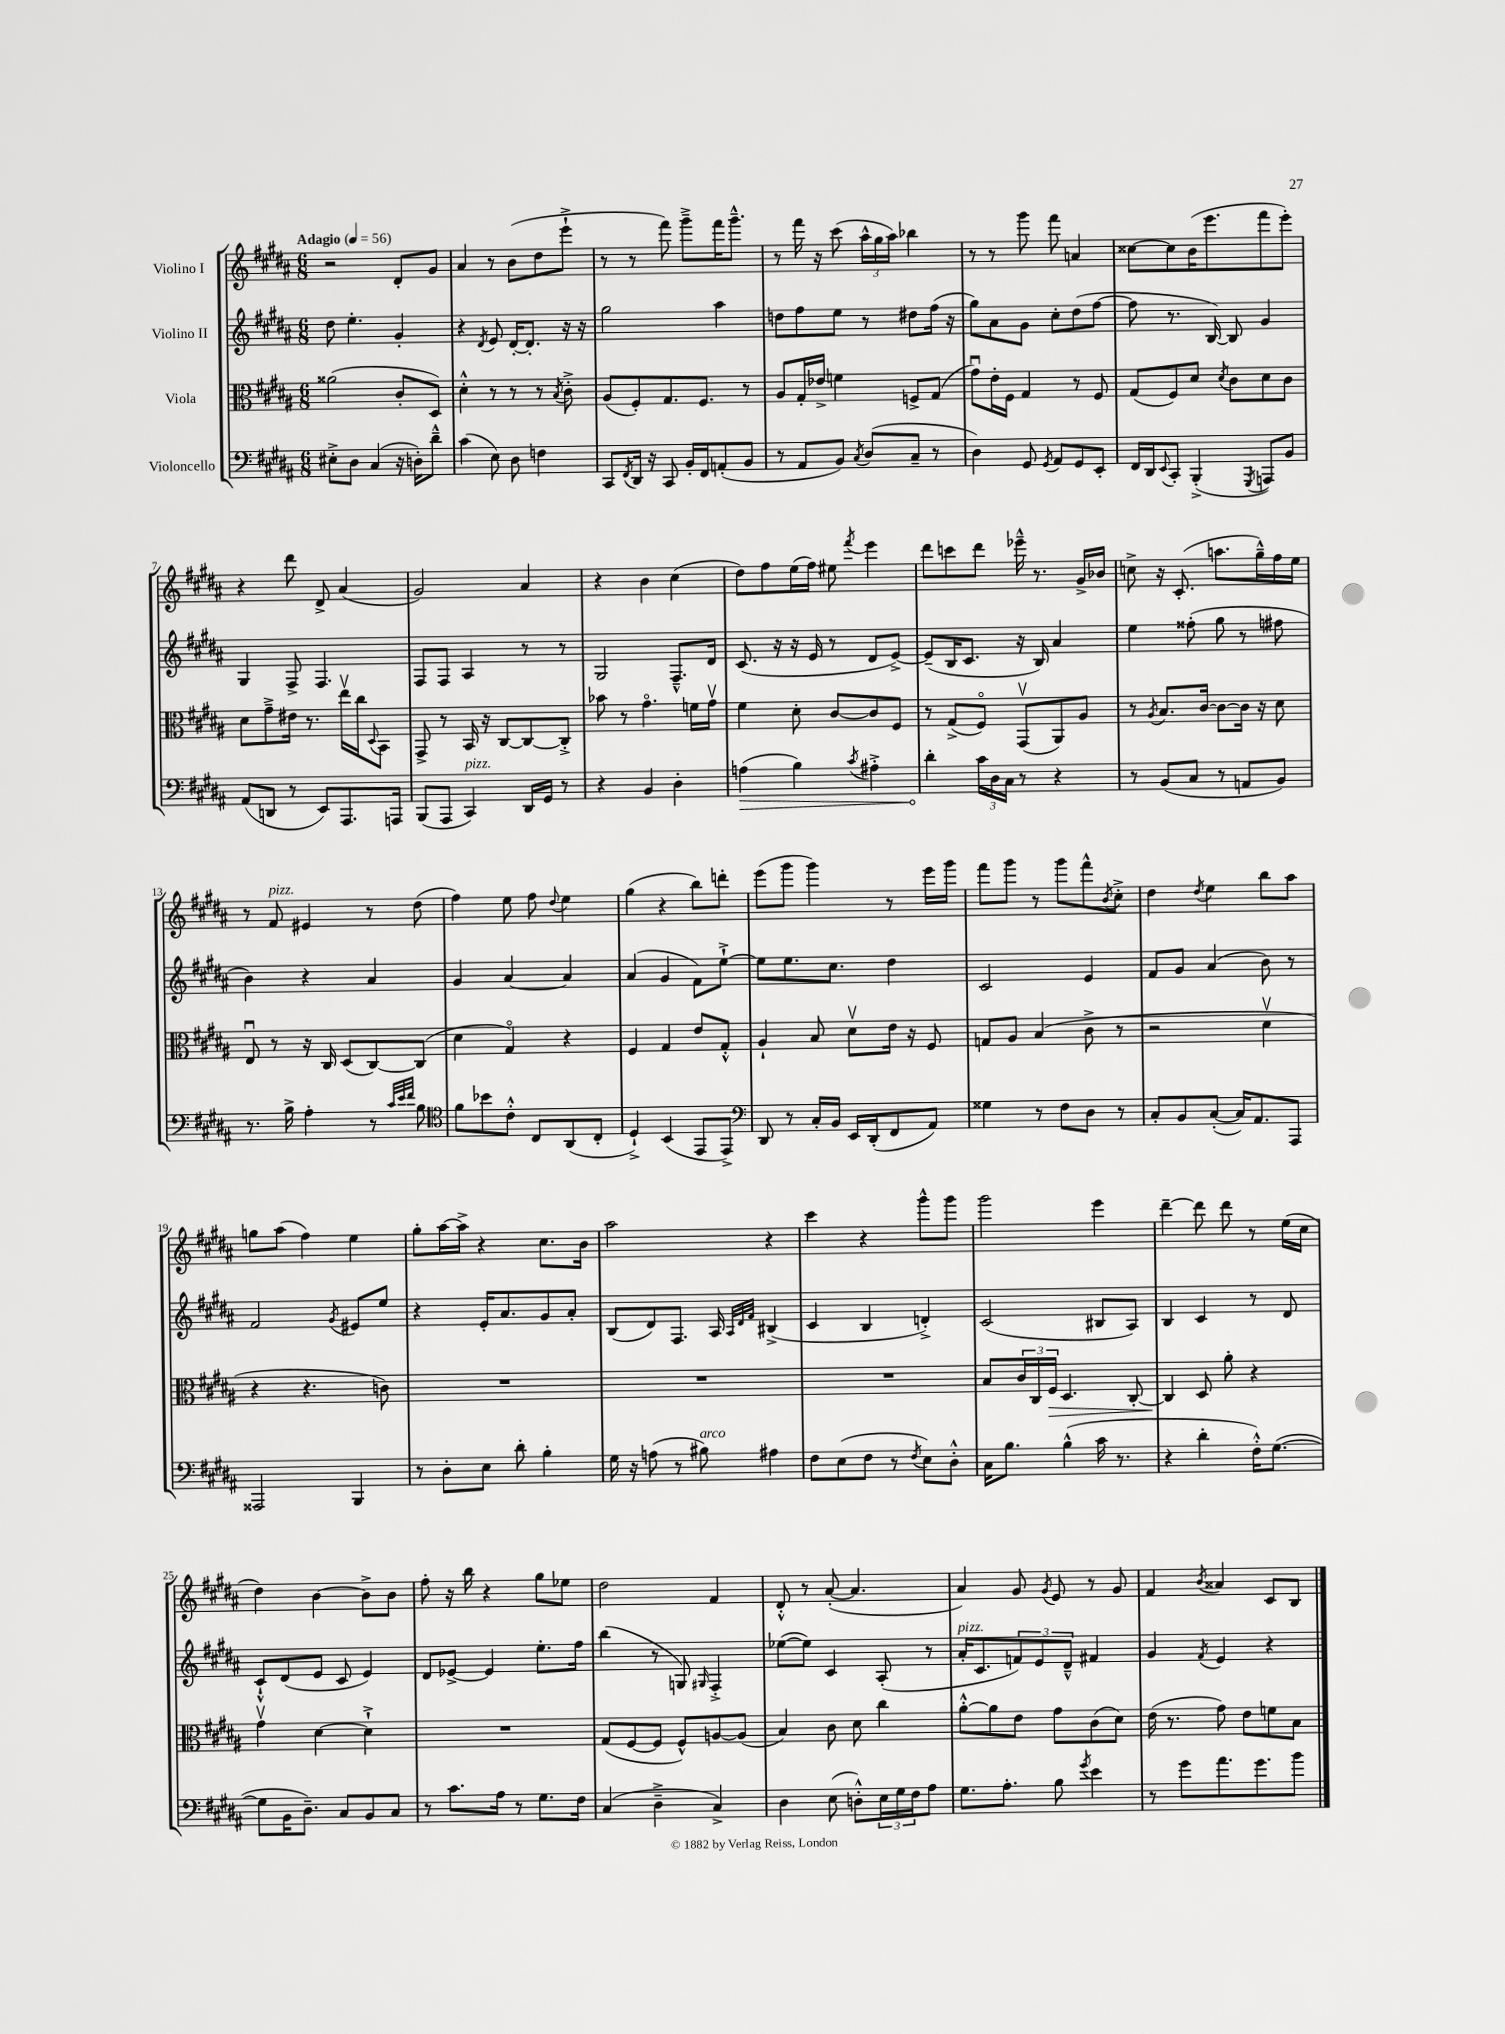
<<
\new StaffGroup <<
\new Staff = "s0" \with { instrumentName = "Violino I" } {
    \clef treble \key b \major \numericTimeSignature \time 6/8 \tempo "Adagio" 4 = 56
    r2 dis'8-. gis'8 |
    ais'4 r8 b'8( dis''8 e'''8-!-> |
    r8 r8 fis'''8) gis'''8---> fis'''16 gis'''8.---^ |
    r8 fis'''16 r16 cis'''8( \tuplet 3/2 { ais''16-^ gis''16 ais''16) } bes''4 |
    r8 r8 gis'''8 fis'''8 a'4 |
    cisis''8~ cisis''8 b'16( e'''8. fis'''8 e'''8-.) |
    r4 dis'''8 dis'8-> ais'4( |
    gis'2) ais'4 |
    r4 b'4 cis''4( |
    dis''8) fis''8 e''16( fis''16) eis''8 \acciaccatura { fis'''8 } e'''4 |
    dis'''8 c'''8 dis'''8 ees'''16---^ r8. gis'16-> bes'16 |
    c''8-> r16 cis'8.-.( a''8. gis''16---^) fis''16 e''16 |
    r8 fis'8^\markup { \italic "pizz." } eis'4 r8 dis''8( |
    fis''4) e''8 fis''8 \appoggiatura { dis''8 } e''4 |
    gis''4( r4 b''8) d'''8-. |
    e'''8( gis'''8 gis'''4) r8 e'''16 gis'''16 |
    fis'''8 gis'''8 r8 gis'''8 fis'''8-^ \acciaccatura { b'8 } cis''8-.-> |
    dis''4 \acciaccatura { dis''8 } e''4 b''8 ais''8 |
    g''8 ais''8( fis''4) e''4 |
    gis''8-. ais''16~ ais''16-> r4 cis''8. b'16 |
    ais''2 r4 |
    cis'''4 r4 gis'''8-^ gis'''8 |
    gis'''2 e'''4 |
    dis'''4~-- dis'''8 dis'''8 r8 e''16( cis''16 |
    dis''4) b'4~ b'8-> b'8 |
    fis''8-. r16 b''16 r4 gis''8 ees''8 |
    dis''2 fis'4 |
    dis'8-.-^ r8 ais'8~-.( ais'4. |
    ais'4) gis'8 \acciaccatura { gis'8 } e'8 r8 gis'8 |
    fis'4 \acciaccatura { b'8 } aisis'4 cis'8 b8 \bar "|." |
}
\new Staff = "s1" \with { instrumentName = "Violino II" } {
    \clef treble \key b \major \numericTimeSignature \time 6/8
    dis''8 e''4.-. gis'4-. |
    r4 \acciaccatura { dis'8 } e'8 dis'16~-. dis'8.-. r16 r16 |
    gis''2 ais''4 |
    d''8 fis''8 e''8 r8 dis''8 fis''16( r16 |
    gis''8) ais'8 gis'8 cis''8-. dis''8( fis''8~ |
    fis''8 r8. b16~) b8 gis'4 |
    gis4 fis8-> fis4. |
    fis8 fis8 ais4 r8 r8 |
    gis2 fis8.---^ dis'16 |
    cis'8.( r16 r16 e'16 r8 dis'8 e'8~->) |
    e'8--( b16 cis'8. r16 b16) ais'4 |
    e''4 fisis''8-.( gis''8 r8 fis''8 |
    b'4) r4 ais'4 |
    gis'4 ais'4~ ais'4 |
    ais'4( gis'4 fis'8) e''8~-!-> |
    e''8 e''8. cis''8. dis''4 |
    cis'2 e'4 |
    fis'8 gis'8 ais'4( b'8) r8 |
    fis'2 \acciaccatura { gis'8 } eis'8 e''8 |
    r4 e'16-. ais'8. gis'8 ais'8-. |
    b8( dis'8) fis8. ais16 \grace { ais32 dis'32 fis'32 } bis4->( |
    cis'4 b4 d'4-.->) |
    cis'2( bis8 ais8) |
    b4 cis'4 r8 dis'8 |
    cis'8-!-^ dis'8( e'8 cis'8 e'4) |
    dis'8 ees'8~-> ees'4 e''8.-. fis''16 |
    b''4( r8 g8) \grace { gis16 } fis4-.-> |
    ees''8~( ees''8) cis'4 ais8-.( r8 |
    ais'16-.^\markup { \italic "pizz." } cis'8. \tuplet 3/2 { f'8) e'8 dis'8---^ } fis'4 |
    gis'4 \acciaccatura { fis'8 } e'4 r4 \bar "|." |
}
\new Staff = "s2" \with { instrumentName = "Viola" } {
    \clef alto \key b \major \numericTimeSignature \time 6/8
    aisis'2( cis'8-. dis8) |
    dis'4-.-^ r8 r8 r8 \acciaccatura { b8 } cis'8-.-> |
    ais8( fis8-.) gis8. fis8. r8 |
    ais8 gis16-. ees'16-> f'4 f8-> gis8( |
    gis'8\downbow) e'16-. fis16 gis4 r8 fis8 |
    gis8( fis8) dis'8 \acciaccatura { dis'8 } cis'8 dis'8 cis'8 |
    dis'8 gis'8---> eis'16 r8. e''16\upbow cis''16 \appoggiatura { dis8 } b,8 |
    gis,8-> r8 b,16 r16 cis8~ cis8~ cis8-.-> |
    bes'8 r8 gis'4.\flageolet f'16 gis'16\upbow |
    fis'4 dis'8-. cis'8~ cis'8 fis8 |
    r8 gis8->( fis8\flageolet) gis,8\upbow( ais,8) ais8 |
    r8 \acciaccatura { ais8 } b8. cis'16~ cis'8~ cis'16 r16 dis'8 |
    e8\downbow r8 r16 cis16 dis8( cis8~) cis8( |
    dis'4 gis4\flageolet) r4 |
    fis4 gis4 e'8 gis8-.-^ |
    ais4-! b8 dis'8\upbow e'16 r16 fis8 |
    g8 ais8 b4( cis'8-> r8 |
    r2 dis'4\upbow |
    r4 r4. c'8) |
    R2. |
    R2. |
    R2. |
    b8 \tuplet 3/2 { cis'16 cis16 fis16\> } dis4. cis8~-. |
    cis4\! dis8 ais'8-. r4 |
    gis'4\upbow dis'4~ dis'4-!-> |
    R2. |
    gis8( fis8~ fis8 fis8-^) a8~ a8( |
    b4) cis'8 dis'8 cis''4 |
    ais'8~-.-^ ais'8 e'8 gis'8 cis'8( dis'8) |
    e'16( r8. gis'8) e'8 f'8 b8 \bar "|." |
}
\new Staff = "s3" \with { instrumentName = "Violoncello" } {
    \clef bass \key b \major \numericTimeSignature \time 6/8
    eis8-.-> dis8 cis4( r16 d16-.) dis'8---^ |
    cis'4( e8) dis8 f4 |
    cis,8 \acciaccatura { fis,8 } dis,16 r16 cis,8 b,16-. fis,16 a,8-.( b,8 |
    r8 ais,8 b,8) \acciaccatura { cis8 } dis8( cis8-- r8 |
    dis4) gis,8 \acciaccatura { gis,8 } ais,8 gis,8 e,8-. |
    fis,16 dis,16 \appoggiatura { e,8 } cis,8-. b,,4-.->( \acciaccatura { gis,,8 } a,,8) b,8 |
    ais,8( d,8 r8 e,8) ais,,8. a,,16 |
    b,,8( ais,,8 cis,4^\markup { \italic "pizz." }) dis,16 gis,16 r8 |
    r4 b,4 dis4-. |
    \once \override Hairpin.circled-tip = ##t a4\>( b4) \acciaccatura { cis'8 } ais4-.-> |
    dis'4-.\! \tuplet 3/2 { cis'16 dis16 cis16 } r8 r4 |
    r8 b,8( cis8 r8 a,8 b,8) |
    r8. b16-> ais4-. r8 \grace { cis'32 e'32 fis'32 } b8 |
    \clef tenor fis'8 bes'8 cis'8-.-^ cis8 ais,8( cis8-. |
    dis4-!->) b,4( e,8 e,8->) |
    \clef bass dis,8 r8 cis16-. b,16 e,16 dis,16-.( fis,8 ais,8) |
    gisis4 r8 fis8 dis8 r8 |
    cis8-. b,8 cis8~-.( cis16) ais,8. ais,,8 |
    aisis,,2 b,,4 |
    r8 dis8-. e8 dis'8-. b4-. |
    gis16 r16 a8( r8 bis8^\markup { \italic "arco" }) ais4 |
    fis8 e8( fis8 r8 \acciaccatura { fis8 } e8) dis8-.-^ |
    cis16 b8. b4-^( cis'16 r8. |
    r4 dis'4-. fis16-.-^) gis8.~( |
    gis8 b,16 dis8.--) cis8 b,8 cis8 |
    r8 cis'8. ais16 r8 gis8. fis16 |
    cis4( dis4---> cis4->) |
    dis4 e8( d8-.-^) \tuplet 3/2 { e16 gis16 fis16 } ais8 |
    gis8. ais8.-. b8 \acciaccatura { gis'8 } e'4 |
    r8 gis'8 ais'8. gis'8. b'8 \bar "|." |
}
>>
>>
